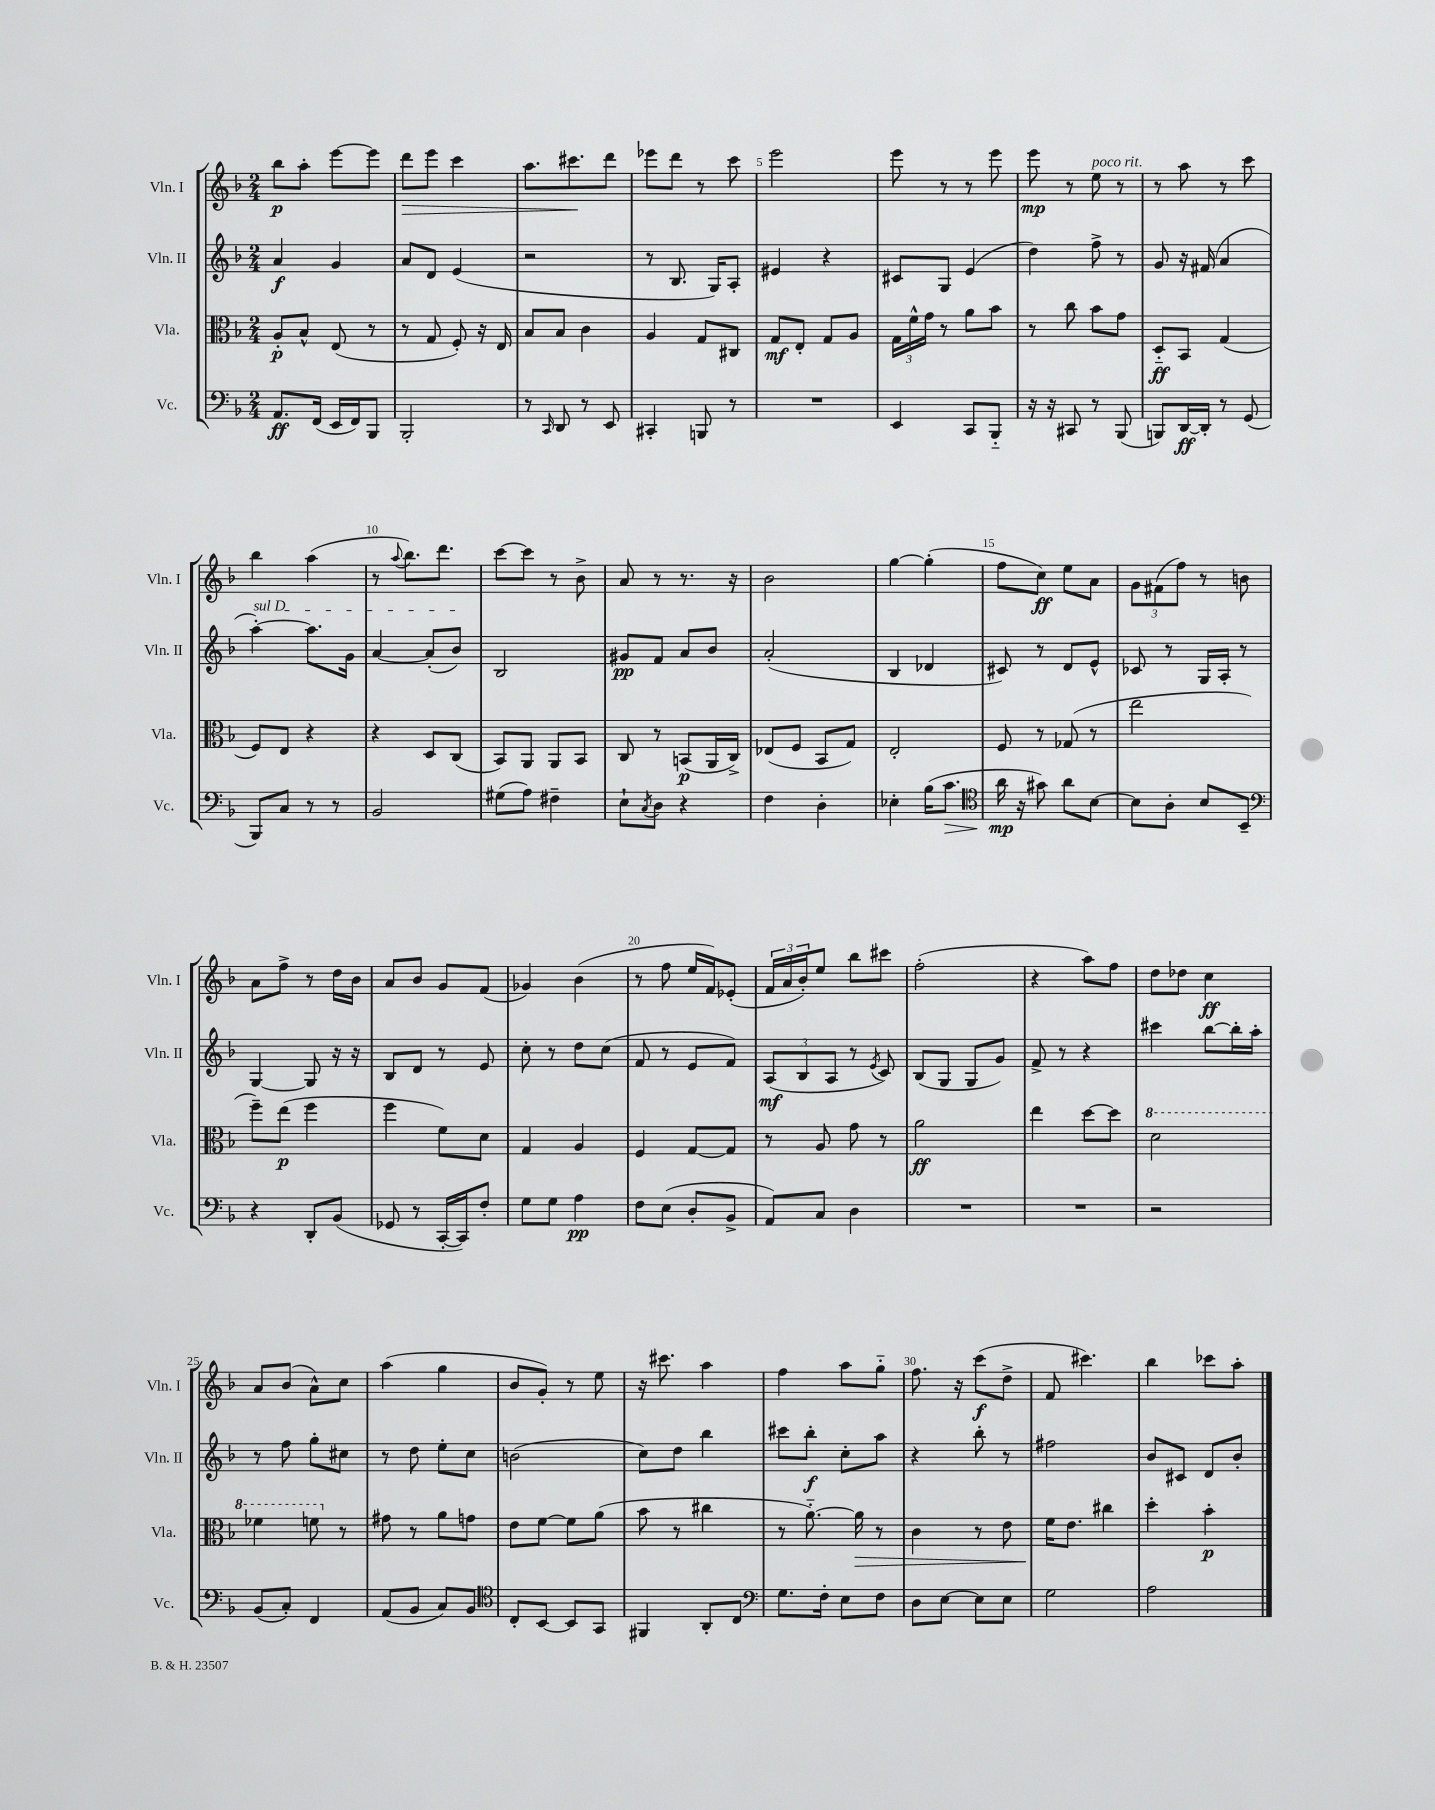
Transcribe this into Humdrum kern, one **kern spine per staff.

**kern	**kern	**kern	**kern
*staff4	*staff3	*staff2	*staff1
*clefF4	*clefC3	*clefG2	*clefG2
*k[b-]	*k[b-]	*k[b-]	*k[b-]
*M2/4	*M2/4	*M2/4	*M2/4
8.AA/L	8A'/L	4a/	8bb-\L
.	8B-^^/J	.	8aa'\J
(16FF/Jk	.	.	.
16EE/LL	(8E/	4g/	[8eee\L
16FF/J)	.	.	.
8BBB-/J	8r	.	8eee\]J
=	=	=	=
2BBB-'/	8r	8a/L	8ddd\L
.	8G/	8d/J	8eee\J
.	8F'/)	(4e/	4ccc\
.	16r	.	.
.	16E/	.	.
=	=	=	=
8r	8B-/L	2r	8.aa\L
16qqCC/	.	.	.
8DD/	8B-/J	.	.
.	.	.	8.ccc#\
8r	4c\	.	.
8EE/	.	.	8ddd\J
=	=	=	=
4CC#'/	4A/	8r	8eee-\L
.	.	8.B-/	8ddd\J
8BBB/	8G/L	.	8r
.	.	16G/LK)	.
8r	8C#/J	8A'/J	8ccc\
=	=	=	=
2r	8G/L	4e#/	2eee\
.	8E'/J	.	.
.	8G/L	4r	.
.	8A/J	.	.
=	=	=	=
4EE/	24G\LL	8c#/L	8eee\
.	24f^^\	.	.
.	24g\JJ	.	.
.	8r	8G/J	8r
8CC/L	8a\L	(4e/	8r
8BBB-'~/J	8b-\J	.	8eee\
=	=	=	=
16r	8r	4dd\)	8eee\
16r	.	.	.
8CC#/	8cc\	.	8r
8r	8b-\L	8ff^\	8ee\
(8BBB-/	8g\J	8r	8r
=	=	=	=
8BBB/L)	8D'~/L	8g/	8r
[16DD/L	8BB-/J	16r	8aa\
16DD'/]JJ	.	(16f#/	.
8r	(4G/	4a/	8r
(8GG/	.	.	8ccc\
=	=	=	=
8BBB-/L)	8F/L)	[4aa'\)	4bb-\
8C/J	8E/J	.	.
8r	4r	8.aa\]L	(4aa\
8r	.	.	.
.	.	16g\Jk	.
=	=	=	=
2BB-/	4r	[4a/	8r
.	.	.	8qqaa/
.	.	.	8.bb-\L)
.	8D/L	(8a'/]L	.
.	.	.	8.ddd\J
.	(8C/J	8b-/J)	.
=	=	=	=
(8G#\L	8BB-/L)	2B-/	[8ccc\L
8A\J)	8AA/J	.	8ccc\]J
4F#~\	8AA/L	.	8r
.	8BB-/J	.	8b-^\
=	=	=	=
8E`\L	8C/	8g#/L	8a/
8qC/	.	.	.
8D\J	8r	8f/J	8r
4r	(8BB/L	8a/L	8.r
.	16AA/L	8b-/J	.
.	16C^/JJ)	.	16r
=	=	=	=
4F\	(8E-/L	(2a'/	2b-\
.	8F/J	.	.
4D'\	8BB-/L	.	.
.	8G/J)	.	.
=	=	=	=
4E-'\	2E'/	4B-/	[4gg\
(16B-\LK	.	4d-/	(4gg'\]
8.c\J	.	.	.
=	=	=	=
*clefC4	*	*	*
16a\	8F/	8c#/)	8ff\L
16r	.	.	.
8g#\)	8r	8r	8cc\J)
8a\L	(8G-/	8d/L	8ee\L
[8B-\J	8r	8e^^/J	8a\J
=	=	=	=
8B-\]L	2ee\	8c-/	12g\L
.	.	.	(12f#\
8A'\J	.	8r	.
.	.	.	12ff\J)
8B-/L	.	16G/LL	8r
.	.	16A'/JJ	.
8BB-~/J	.	8r	8b\
=	=	=	=
*clefF4	*	*	*
4r	8ff~\L)	[4G/	8a\L
.	(8ee\J	.	8ff^\J
8DD'/L	4ff\	8G/]	8r
(8BB-/J	.	16r	16dd\LL
.	.	16r	16b-\JJ
=	=	=	=
8GG-/	4ff\	8B-/L	8a/L
8r	.	8d/J	8b-/J
[16CC'/LL	8f\L)	8r	8g/L
16CC/]J)	.	.	.
8F'/J	8d\J	8e/	(8f/J
=	=	=	=
8G\L	4G/	8cc'\	4g-/)
8G\J	.	8r	.
4A\	4A/	8dd\L	(4b-\
.	.	(8cc\J	.
=	=	=	=
8F\L	4F/	8f/	8r
(8E\J	.	8r	8ff\
8D'/L	[8G/L	8e/L	16ee/LL
.	.	.	16f/J)
8BB-^/J	8G/]J	8f/J)	(8e-'/J
=	=	=	=
8AA/L)	8r	(12A/L	24f/LL
.	.	.	24a/
.	.	12B-/	24b-'/J)
8C/J	8A/	.	8ee/J
.	.	12A/J	.
4D\	8g\	8r	8bb-\L
.	.	8qe/	.
.	8r	8c/)	8ccc#\J
=	=	=	=
2r	2a\	(8B-/L	(2ff'\
.	.	8G/J	.
.	.	8G/L	.
.	.	8g/J)	.
=	=	=	=
2r	4ee\	8f^/	4r
.	.	8r	.
.	[8dd\L	4r	8aa\L)
.	8dd\]J	.	8ff\J
=	=	=	=
2r	2dd\	4ccc#\	8dd\L
.	.	.	8dd-\J
.	.	[8bb-\L	4cc\
.	.	16bb-'\]L	.
.	.	16aa'\JJ	.
=	=	=	=
(8BB-/L	4ff-\	8r	8a/L
8C'/J)	.	8ff\	(8b-/J
4FF/	8ff\	8gg'\L	8a^^\L)
.	8r	8cc#\J	8cc\J
=	=	=	=
(8AA/L	8g#\	8r	(4aa\
8BB-/J	8r	8dd\	.
8C/L)	8a\L	8ee'\L	4gg\
8BB-/J	8g\J	8cc\J	.
=	=	=	=
*clefC4	*	*	*
8C'/L	8e\L	(2b\	8b-/L
[8BB-/J	[8f\J	.	8g'/J)
8BB-/]L	8f\]L	.	8r
8GG/J	(8a\J	.	8ee\
=	=	=	=
4FF#/	8b-\	8cc\L)	16r
.	.	.	8.ccc#\
.	8r	8dd\J	.
8AA'/L	4cc#\	4bb-\	4aa\
8C/J	.	.	.
=	=	=	=
*clefF4	*	*	*
8.G\L	8r	8ccc#\L	4ff\
.	[8.a'~\)	8bb-'\J	.
16F'\Jk	.	.	.
8E\L	.	8cc'\L	8aa\L
.	16a\]	.	.
8F\J	8r	8aa\J	8gg'~\J
=	=	=	=
8D\L	4c\	4r	8.ff\
[8E\J	.	.	.
.	.	.	16r
8E\]L	8r	8bb-'\	(8ccc\L
8E\J	8e\	8r	8dd^\J
=	=	=	=
2G\	16f\LK	2ff#\	8f/
.	8.e\J	.	.
.	.	.	4.ccc#\)
.	4cc#\	.	.
=	=	=	=
2A\	4dd'\	8b-/L	4bb-\
.	.	8c#/J	.
.	4b-'\	8d/L	8ccc-\L
.	.	8b-'/J	8aa'\J
==	==	==	==
*-	*-	*-	*-
